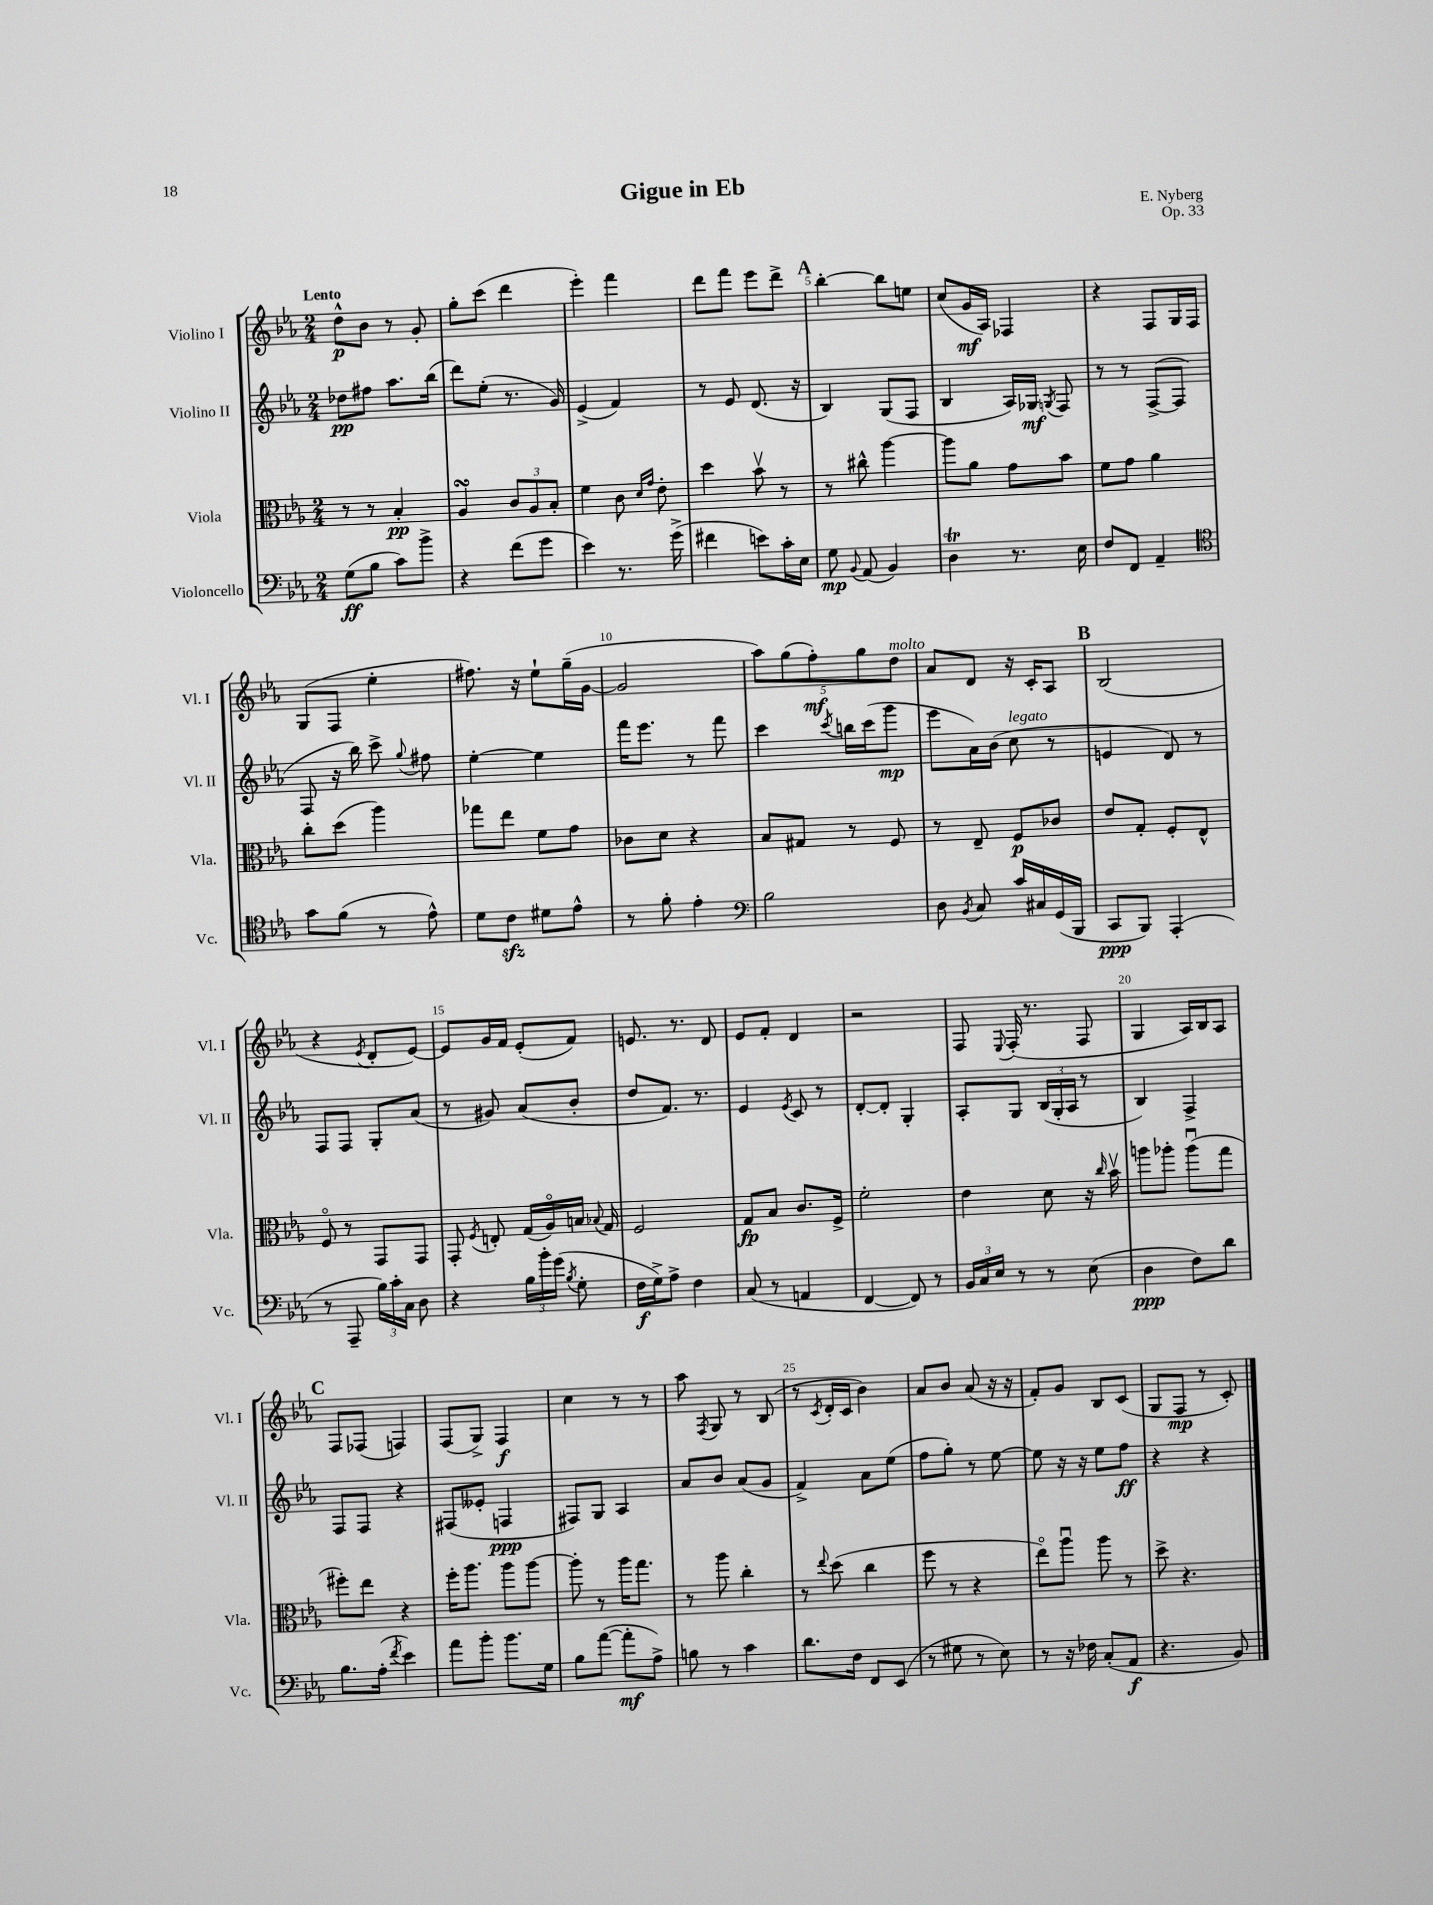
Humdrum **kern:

**kern	**kern	**kern	**kern
*staff4	*staff3	*staff2	*staff1
*clefF4	*clefC3	*clefG2	*clefG2
*k[b-e-a-]	*k[b-e-a-]	*k[b-e-a-]	*k[b-e-a-]
*M2/4	*M2/4	*M2/4	*M2/4
(8G	8r	8dd-	8dd^^
8B-	8r	8ff#	8b-
8c)	4B-'	8.aa-	8r
8b-^	.	.	8g'
.	.	(16bb-	.
=	=	=	=
4r	4A-	8ddd)	8gg'
.	.	(8ee-'	(8ccc
(8f	12c	8.r	4ddd
.	12A-	.	.
8g	.	.	.
.	12B-'	.	.
.	.	16g)	.
=	=	=	=
4e-)	4f	(4e-^	4eee-')
8.r	8c	4f)	4fff
.	16qqd	.	.
.	16qqg	.	.
.	8e-'	.	.
(16g^	.	.	.
=	=	=	=
4f#	4dd	8r	8ddd
.	.	8e-	8fff
8e)	8b-v	(8.d	8eee-
16c'	8r	.	8ddd^
16E-	.	16r	.
=	=	=	=
8G	8r	4B-)	[4bb-'
8qqBB-	.	.	.
(8AA-	8cc#^^	.	.
4BB-)	[4aa-	(8G	8bb-]
.	.	8F	8ee
=	=	=	=
4D	8aa-]	4B-	(8cc
.	8a-	.	16g
.	.	.	16A-)
8.r	8g	16A-)	4F-
.	.	16G-	.
.	.	8qG	.
.	8b-	8F	.
16E-	.	.	.
=	=	=	=
8F	8f	8r	4r
8FF	8g	8r	.
4AA-~	4a-	([8F^	8F
.	.	8F]	16G
.	.	.	16F
=	=	=	=
*clefC4	*	*	*
8g	8cc'	8F	(8G
(8f	(8dd	16r	8F
.	.	16bb-)	.
8r	4aa-)	8ccc^	4ee-'
.	.	8qqgg	.
8e-^^)	.	8ff#	.
=	=	=	=
8d	8gg-	[4ee-'	8.ff#)
8c	8ee-	.	.
.	.	.	16r
8d#	8f	4ee-]	8ee-`
8e-^^	8g	.	(16gg~
.	.	.	[16g
=	=	=	=
8r	8c-	16fff	2g]
.	.	8.eee-	.
8f'	8d	.	.
4e-'	4r	8r	.
.	.	8fff	.
=	=	=	=
*clefF4	*	*	*
2B-	8B-	4ccc	10aa-)
.	.	.	(10gg
.	8G#	.	.
.	.	.	10ff')
.	.	8qccc	.
.	8r	16bb	.
.	.	.	10gg
.	.	(16ccc	.
.	8F	8ggg	.
.	.	.	10dd
=	=	=	=
8D	8r	8eee-	8a-
8qBB-	.	.	.
8C	8E-~	16a-)	8d
.	.	(16b-	.
16c	8F	8cc	16r
16C#	.	.	16c'
(16GG	8c-	8r	8A-
16BBB-	.	.	.
=	=	=	=
8CC	8e-	4e	(2B-
8BBB-)	8G'	.	.
(4AAA-'	8F'	8d)	.
.	8E-^^	8r	.
=	=	=	=
8r	8Fo	8F	4r
8AAA-~	8r	8F	.
.	.	.	8qe-
24B-)	8GG	8G'	8d'
24c'	.	.	.
24C	.	.	.
8D	8GG	(8a-	[8e-)
=	=	=	=
4r	8GG'	8r	8e-]
.	8qF	.	.
.	8E'	8g#)	16g
.	.	.	16f
24B-	(16G	(8a-	(8e-'
24b-'	.	.	.
.	16A-o)	.	.
(24g	.	.	.
8qB-	.	.	.
8G'	16B	8b-'	8f)
.	8qqB-	.	.
.	16G	.	.
=	=	=	=
16F	2F	8dd	8.e
16G^)	.	.	.
8A-^	.	8.f)	.
.	.	.	8.r
4F	.	.	.
.	.	8.r	.
.	.	.	8d
=	=	=	=
(8C	8G	4e-	8e-
8r	8B-	.	8f'
.	.	8qe-	.
4AA	8.c	8c	4d
.	.	8r	.
.	16F^	.	.
=	=	=	=
[4FF	2f'	[8d'	2r
.	.	8d']	.
8FF])	.	4G'	.
8r	.	.	.
=	=	=	=
24BB-	4e-	8A-'	8F
24C	.	.	.
24E-	.	.	.
.	.	.	8qqE-
8r	.	8G	(16F'
.	.	.	8.r
8r	8d	(24B-	.
.	.	24G'	.
.	.	24A-	.
(8E-	16r	8r	8F
.	16qqcc	.	.
.	16b-v	.	.
=	=	=	=
4D	8aa	4B-)	4G
.	8aa-'	.	.
8F)	(8aa-u	4F^	16A-)
.	.	.	16B-
8d	8gg	.	8A-
=	=	=	=
8.B-	8ff#')	8F	8F
.	8ee-	8F	(8F-
(16A-'	.	.	.
8qf	.	.	.
4e-)	4r	4r	4F)
=	=	=	=
8a-	16ff'	(8F#	(8F
.	8.aa-	.	.
8b-'	.	8e--'	8G^)
8.b-	8aa-	4F	4F
.	[8aa-	.	.
16G	.	.	.
=	=	=	=
8B-	8aa-']	8F#)	4cc
([8a-	8r	8G	.
8a-']	16aa-	4A-	8r
.	8.gg	.	.
8A-^)	.	.	8r
=	=	=	=
8B	8r	8a-	8aa-
.	.	.	8qF
8r	8aa-	8b-	8G
4c	4cc'	(8a-	8r
.	.	8g	(8B-
=	=	=	=
8.d	8r	4f^)	8r
.	8qqee-	.	8qc
.	(8dd	.	16d'
16F	.	.	16c
8FF	4cc	8a-	4b-)
(8EE-	.	(8ee-	.
=	=	=	=
8r	8ff	8ff	8a-
8G#	8r	8gg')	8b-
8r	4r	8r	(8a-
8E-)	.	[8ee-	16r
.	.	.	16r
=	=	=	=
8r	8ee-o)	8ee-]	8f')
16r	8aa-u	16r	8g
16F-	.	16r	.
(8C'	8aa-	8ee-	8B-
8AA-	8r	8ff	(8c
=	=	=	=
4.r	8dd^	4r	8G
.	4.r	.	8F
.	.	4r	8r
8BB-)	.	.	8c')
==	==	==	==
*-	*-	*-	*-
